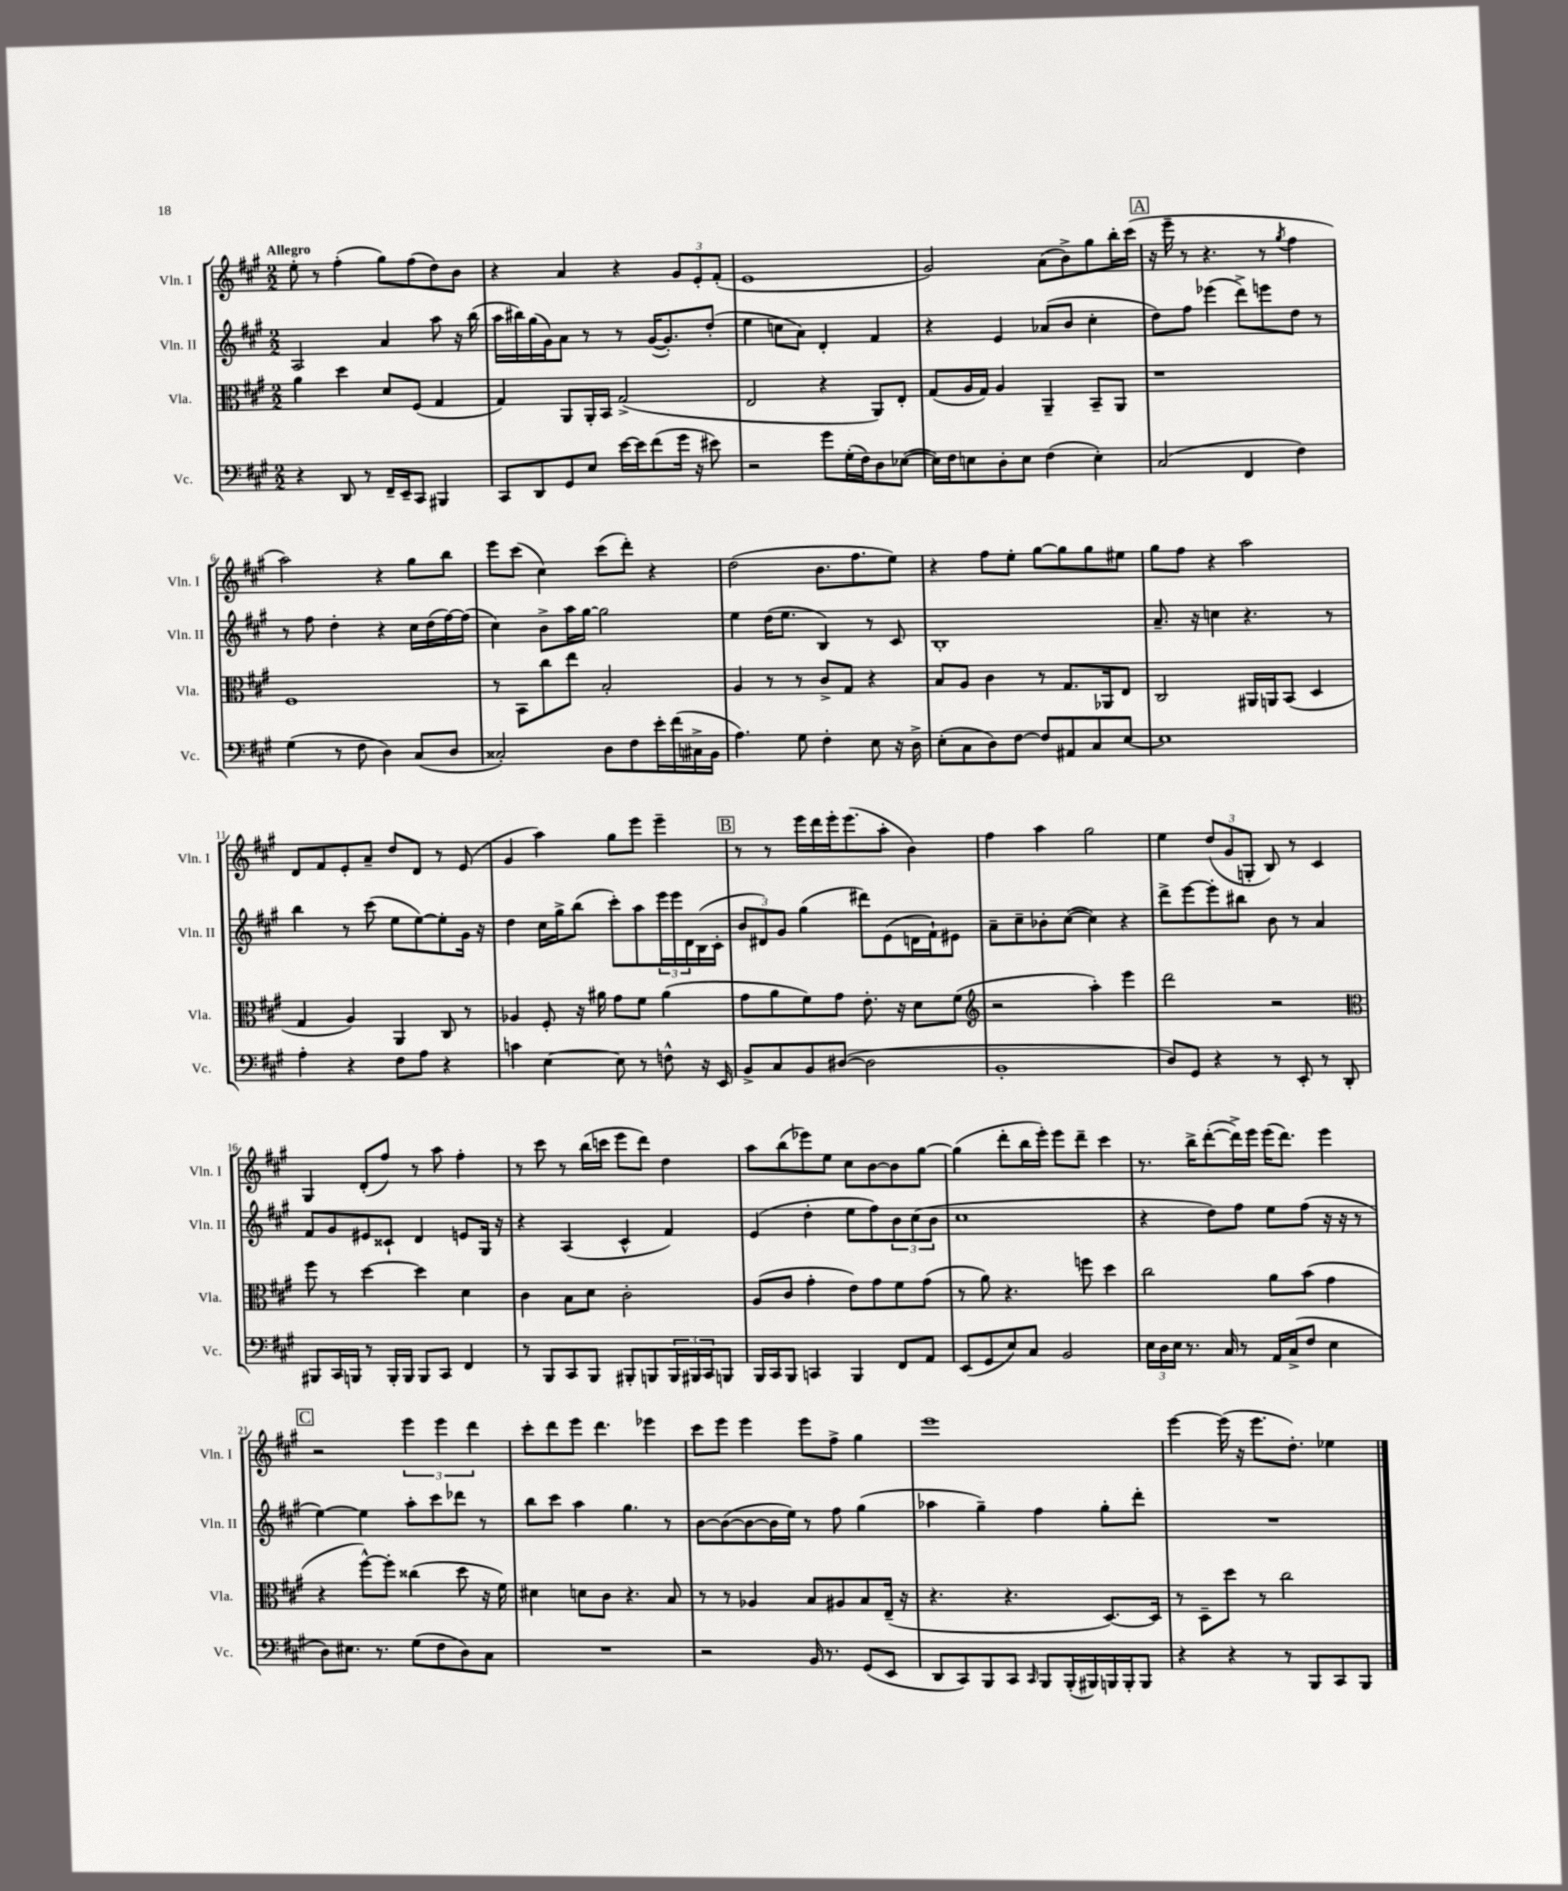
<<
\new StaffGroup <<
\new Staff = "s0" \with { instrumentName = "Vln. I" shortInstrumentName = "Vln. I" } {
    \clef treble \key a \major \numericTimeSignature \time 2/2 \tempo "Allegro"
    e''8-. r8 fis''4-.( gis''8) fis''8( d''8) b'8 |
    r4 a'4 r4 \tuplet 3/2 { gis'8 e'8-. fis'8-.( } |
    e'1 |
    gis'2) a'8( b'8->) gis''8 b''16-. cis'''16( |
    \mark \markup { \box "A" } r16 e'''16-- r8 r4. r8 \acciaccatura { gis''8 } fis''4 |
    a''2) r4 gis''8 b''8 |
    e'''8 cis'''8( cis''4) cis'''8( d'''8-.) r4 |
    d''2( b'8. fis''8. e''8) |
    r4 fis''8 e''8-. gis''8~ gis''8 gis''8 eis''8 |
    gis''8 fis''8 r4 a''2 |
    d'8 fis'8 e'8-. a'8-- d''8 d'8 r8 e'8( |
    gis'4 a''4) gis''8 e'''8 e'''4-- |
    \mark \markup { \box "B" } r8 r8 e'''16 d'''16 e'''16-. e'''8.( a''8-. b'4) |
    fis''4 a''4 gis''2 |
    e''4 \tuplet 3/2 { d''8( gis'8 g8-. } b8) r8 cis'4 |
    gis4 d'8-.( fis''8) r8 a''8 fis''4-. |
    r8 cis'''8 r8 b''16( c'''16 e'''8 d'''8) d''4 |
    a''8 b''8( ees'''8) e''8 cis''8 b'8~ b'8 gis''8~ |
    gis''4( d'''8-. b''16 e'''16-.) e'''8 d'''8-- cis'''4 |
    r8. b''16-> d'''8~-.( d'''16->) e'''16 e'''16( d'''8.) e'''4 |
    \mark \markup { \box "C" } r2 \tuplet 3/2 { e'''4 e'''4 d'''4 } |
    cis'''8-. d'''8 e'''8 d'''4. ees'''4 |
    cis'''8 e'''8 e'''4 e'''8 fis''8-> gis''4 |
    e'''1 |
    e'''4~ e'''16( r16 e'''8. d''8.-.) ees''4 \bar "|." |
}
\new Staff = "s1" \with { instrumentName = "Vln. II" shortInstrumentName = "Vln. II" } {
    \clef treble \key a \major \numericTimeSignature \time 2/2
    a2 a'4 a''8 r16 b''16( |
    a''16 bis''16) gis''16( gis'16) a'8 r8 r8 gis'16~( gis'8.-.) d''8-.( |
    e''4 c''8 a'8) d'4-. fis'4 |
    r4 e'4 aes'8( b'8 cis''4-. |
    \mark \markup { \box "A" } d''8) fis''8 ees'''4( d'''8->) e'''8 d''8 r8 |
    r8 fis''8 d''4-. r4 cis''16 d''16( fis''16~) fis''16( |
    cis''4) b'8-> a''16 gis''16~ gis''2 |
    e''4 d''16( e''8. b4) r8 cis'8 |
    b1-. |
    a'8.-- r16 c''4 r4. r8 |
    b''4 r8 cis'''8( e''8 e''8~) e''8-. gis'16 r16 |
    d''4 cis''16 gis''16-> b''8( cis'''8-.) a''8 \tuplet 3/2 { e'''16 e'''16 d'16 } b16( cis'16-. |
    \mark \markup { \box "B" } \tuplet 3/2 { b'8 dis'8) gis'8 } gis''4( dis'''8) e'8( d'16 fis'16-!) eis'8 |
    a'8-- cis''8-- bes'8-. cis''8~( cis''4) r4 |
    d'''8-> e'''8~ e'''8-. bis''8 b'8 r8 a'4 |
    fis'8 gis'8 eis'8 cisis'8-! d'4 e'8 gis16 r16 |
    r4 a4( cis'4-^ fis'4) |
    e'4( d''4-. e''8 fis''8) \tuplet 3/2 { b'8 cis''8( b'8 } |
    cis''1 |
    r4 d''8) fis''8 e''8 fis''8( r16 r16 r8 |
    \mark \markup { \box "C" } e''4~) e''4 a''8-. cis'''8 des'''8 r8 |
    b''8 cis'''8 a''4 gis''4. r8 |
    b'8~ b'8~( b'8~ b'16 e''16) r8 fis''8 gis''4( |
    aes''4 gis''4--) fis''4 gis''8-. d'''8-. |
    R1 \bar "|." |
}
\new Staff = "s2" \with { instrumentName = "Vla." shortInstrumentName = "Vla." } {
    \clef alto \key a \major \numericTimeSignature \time 2/2
    a'4 d''4 d'8 fis8( gis4 |
    gis4) a,8 a,16-. b,16 gis2->( |
    e2 r4 a,8) e8-. |
    gis8( a16 gis16) a4 a,4-- b,8-- a,8 |
    \mark \markup { \box "A" } r1 |
    fis1 |
    r8 b,8 cis''8 e''8 b2-. |
    a4 r8 r8 cis'8-> gis8 r4 |
    b8 a8 cis'4 r8 gis8. aes,16 e8 |
    cis2 ais,16 a,16 b,8( d4 |
    gis4 a4) a,4 cis8 r8 |
    aes4 fis8-. r16 ais'16 gis'8 fis'8 ais'4( |
    \mark \markup { \box "B" } gis'8 a'8 fis'8) gis'8 e'8.-. r16 d'8 fis'8( |
    \clef treble r2 a''4-.) e'''4 |
    d'''2 r2 |
    \clef alto fis''8 r8 d''4~ d''4 d'4 |
    cis'4 b8 d'8 cis'2-. |
    a8( cis'8 gis'4-. e'8) gis'8 fis'8 gis'8( |
    r8 a'8) r4. f''8 d''4 |
    cis''2 a'8 b'8( gis'4 |
    \mark \markup { \box "C" } r4 fis''8~-^) fis''8-. cisis''4( d''8 r16 fis'16) |
    dis'4 d'8 cis'8 r4. b8 |
    r8 r8 aes4 b8 ais8 b8 e16--( r16 |
    r4. r4. d8.~) d16 |
    r8 d8-- d''8 r8 cis''2 \bar "|." |
}
\new Staff = "s3" \with { instrumentName = "Vc." shortInstrumentName = "Vc." } {
    \clef bass \key a \major \numericTimeSignature \time 2/2
    r4 d,8 r8 fis,16-- e,16-- cis,8 bis,,4 |
    cis,8 d,8 gis,8 e8 e'16~ e'16 fis'8( gis'16 r16 eis'8) |
    r2 gis'8 gis16-.( fis16) d8 ees8~( |
    ees16) fis16 e8 d8-. e8 fis4( e4-.) |
    \mark \markup { \box "A" } cis2( fis,4 fis4) |
    gis4( r8 fis8 d4) cis8( d8 |
    cisis2-.) d8 fis8 e'16-. fis'16( cis16-> b,16 |
    a4.) gis8 fis4-. e8 r16 d16-> |
    e8-.( cis8 d8) fis8~ fis8 ais,8 cis8 e8~ |
    e1 |
    a4-. r4 fis8 a8 r4 |
    c'4 e4~ e8 r8 f8-^ r16 e,16 |
    \mark \markup { \box "B" } b,8-> cis8 b,8 dis8~( dis2 |
    b,1-. |
    d8) gis,8 r4 r8 e,8-. r8 d,8-. |
    bis,,8 cis,16 b,,16 r8 b,,16-. b,,16 b,,8 cis,8 fis,4 |
    r8 b,,8 cis,8 b,,8 bis,,8-. b,,8 \tuplet 3/2 { b,,16 bis,,16 cis,16 } b,,8 |
    b,,16 cis,16 b,,8 c,4 b,,4 fis,8 a,8 |
    e,8( gis,8 e8) cis8 b,2 |
    \tuplet 3/2 { e16 d16 e16 } r8. cis16 r8 a,16 cis16->( fis8 e4 |
    \mark \markup { \box "C" } d8) eis8. r8. gis8( fis8 d8) cis8 |
    R1 |
    r2 b,16 r8. gis,8( e,8 |
    d,8 cis,8) b,,8 cis,8 \grace { cis,16 } b,,8 b,,16-.( bis,,16) b,,16 b,,16-. b,,8 |
    r4 r4 r8 b,,8 cis,8 b,,8 \bar "|." |
}
>>
>>
